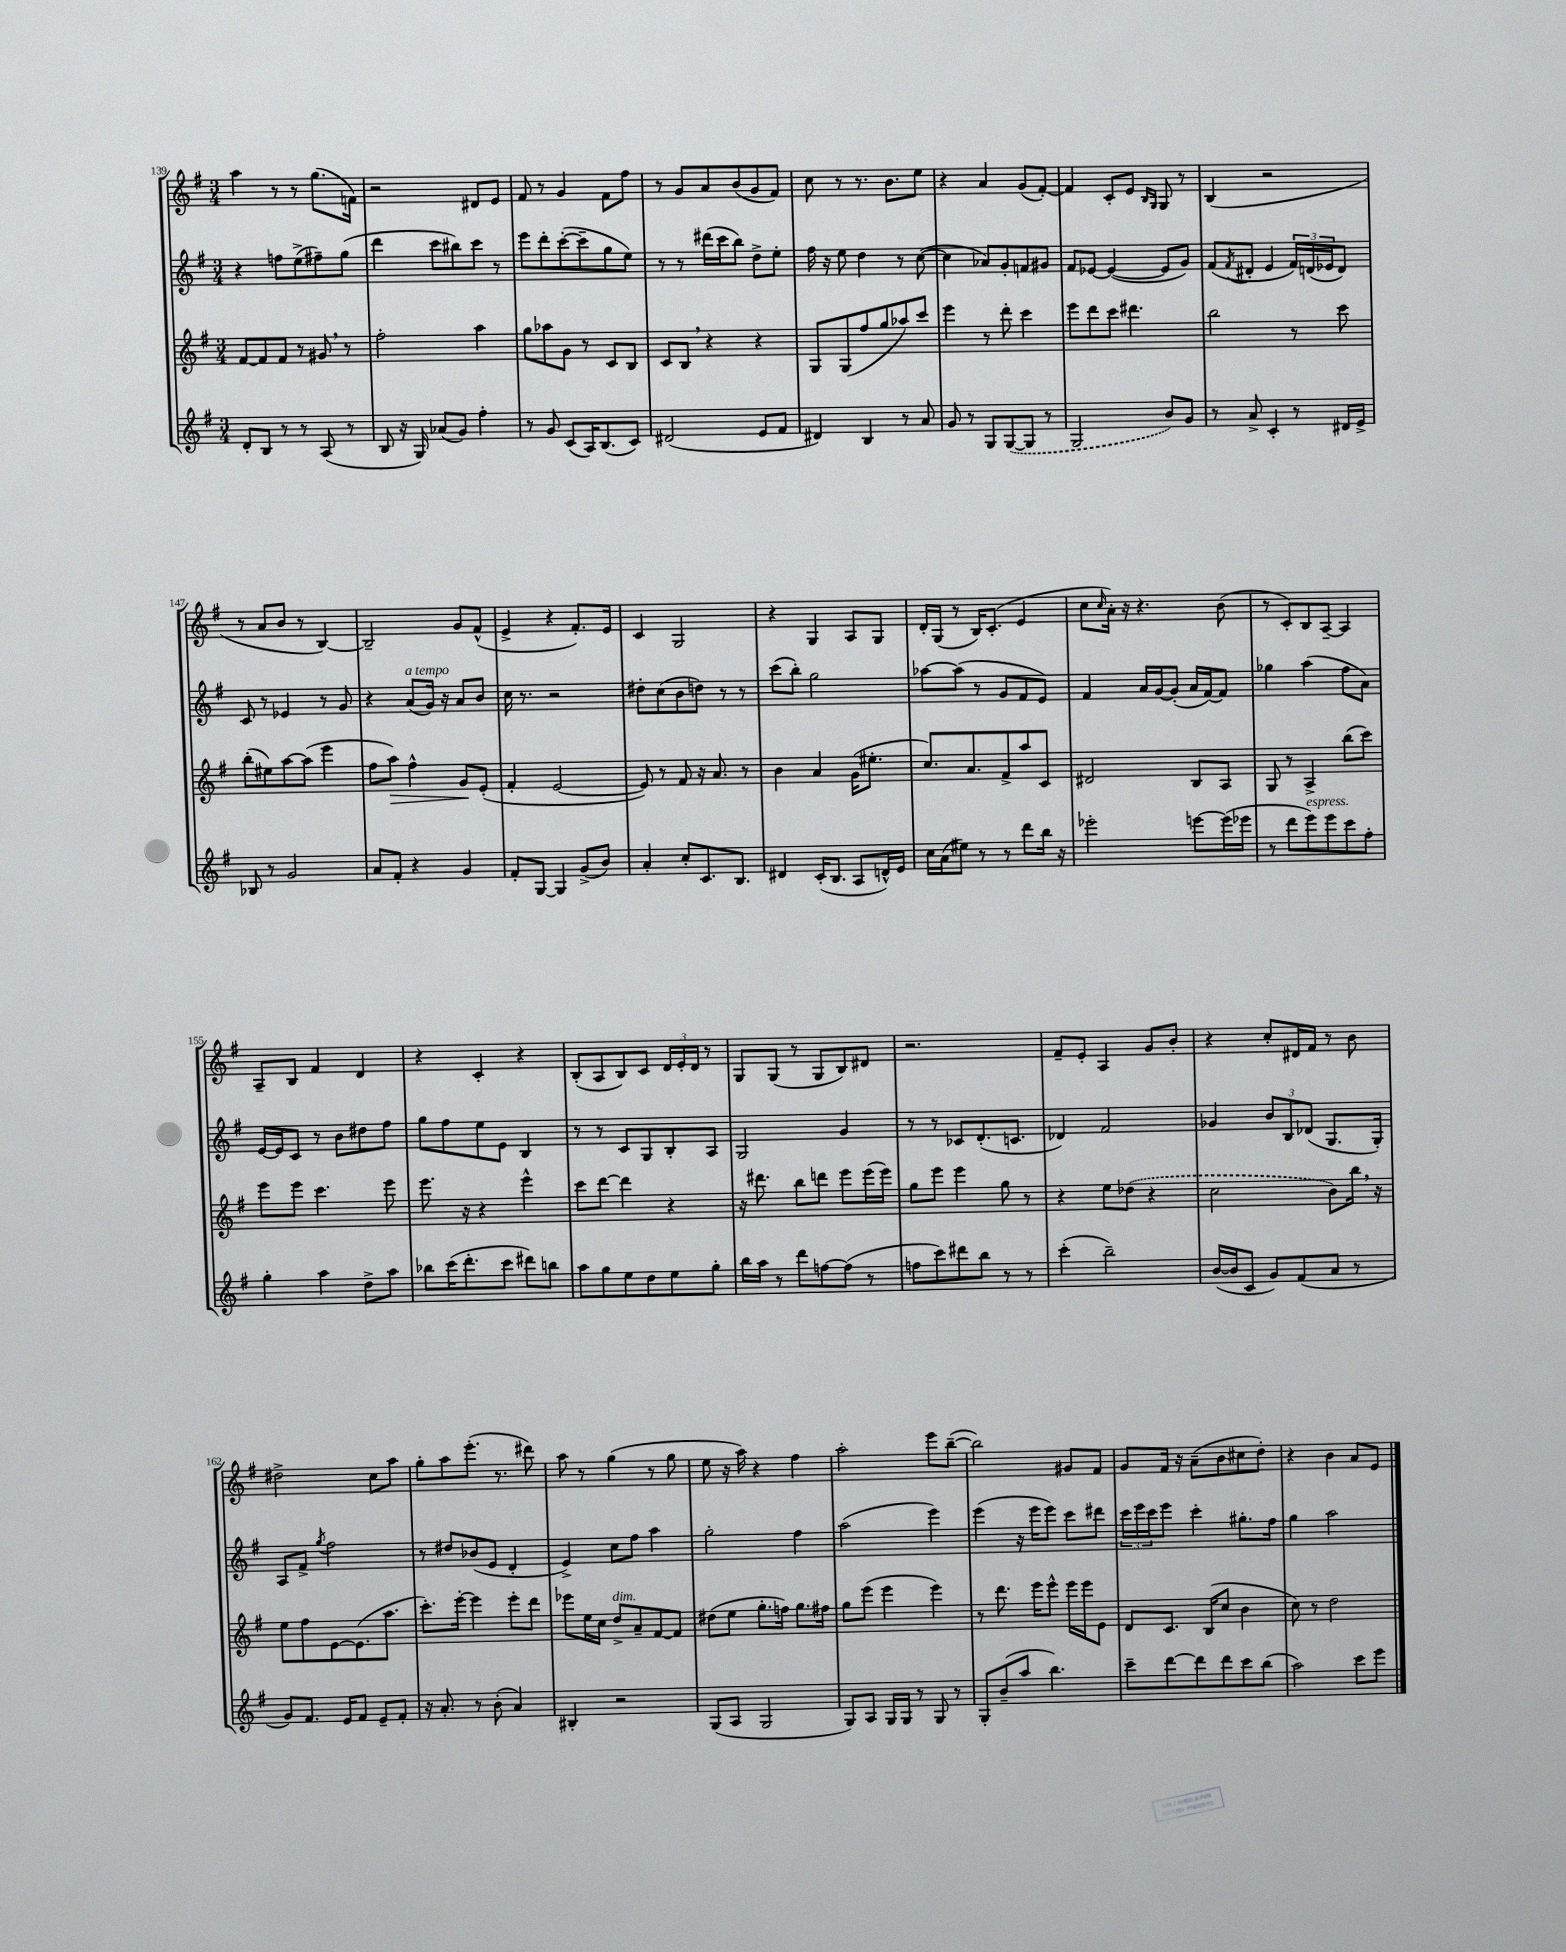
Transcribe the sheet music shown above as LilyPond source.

<<
\new StaffGroup <<
\new Staff = "s0" {
    \clef treble \key g \major \numericTimeSignature \time 3/4
    a''4 r8 r8 g''8.( f'16) |
    r2 dis'8 e'8 |
    fis'8 r8 g'4 fis'8 fis''8 |
    r8 g'8 a'8 b'8( g'8 fis'8) |
    c''8 r8 r8. b'8. e''8 |
    r4 a'4 g'8( fis'8~-.) |
    fis'4 c'8-. e'8 \grace { b16 g16 } g8 r8 |
    b4( r2 |
    r8 a'8 b'8 r8 b4~) |
    b2-- g'8 fis'8-^( |
    e'4-> r4 fis'8.-.) e'16 |
    c'4 g2 |
    r4 g4 a8 g8 |
    d'16-. g16( r8 b16) c'8.-.( e'4 |
    c''8 \grace { c''16 } a'16-.) r16 r4. b'8( |
    r8 c'8-.) b8 a8~-- a4 |
    a8-- b8 fis'4 d'4 |
    r4 c'4-. r4 |
    b8-.( a8 b8) c'8 \tuplet 3/2 { d'16 e'16-. d'16 } r8 |
    g8 g8( r8 g8 b8) dis'8 |
    r2. |
    fis'8-- e'8-. a4 g'8 b'8-. |
    r4 c''8-. dis'16 fis'16 r8 b'8 |
    dis''2-> c''8 a''8 |
    g''8-. a''8 e'''8.-.( r8. dis'''8) |
    a''8 r8 g''4( r8 g''8 |
    e''8 r16 a''16) r4 fis''4 |
    a''2-. e'''8 b''8~--( |
    b''2) gis'8 fis'8 |
    g'8 fis'16 r16 a'8--( b'8 cis''8 d''8-.) |
    r4 b'4 a'8 e'8 \bar "|." |
}
\new Staff = "s1" {
    \clef treble \key g \major \numericTimeSignature \time 3/4
    r4 f''8 e''8->( fis''8--) g''8( |
    d'''4 c'''8 bis''8) c'''8 r8 |
    e'''8 d'''8-. c'''8~-.( c'''8-- g''8 e''8) |
    r8 r8 dis'''16( c'''16 b''8) d''8-> e''8-. |
    fis''16 r16 e''8 d''4 r8 c''8~( |
    c''4 aes'8) g'8-. f'8 gis'8 |
    fis'8 ees'8~ ees'4~( ees'8 g'8) |
    fis'8( \acciaccatura { fis'8 } dis'8-. e'4 \tuplet 3/2 { fis'16) d'16( ees'16 } d'8) |
    c'8 r8 ees'4 r8 g'8 |
    r4 a'8^\markup { \italic "a tempo" }( g'16) r16 a'8 b'8 |
    c''16 r8. r2 |
    dis''8-. c''8( b'8 d''8) r8 r8 |
    c'''8( b''8-.) g''2 |
    aes''8~ aes''8( r8 g'8 fis'8 e'8) |
    fis'4 a'16 g'16~ g'8-.( a'16 fis'16~) fis'8 |
    ges''4 a''4( fis''8 a'8) |
    e'16~ e'16 c'8 r8 b'8 dis''8 fis''8 |
    g''8 fis''8 e''8 e'8 b4 |
    r8 r8 c'8 g8 b8-. a8 |
    g2 g'4 |
    r8 r8 ces'8 d'8.-.( c'8. |
    des'4) fis'2 |
    ges'4 \tuplet 3/2 { b'8 b8 des'8( } g8. g16-.) |
    a8 fis'8-> \acciaccatura { g''8 } fis''2 |
    r8 dis''8 bes'8( e'8 d'4-. |
    e'4->) c''8 fis''8 a''4 |
    g''2-. fis''4 |
    a''2( e'''4) |
    e'''4( r16 e'''16 e'''8) c'''8 dis'''8 |
    \tuplet 3/2 { c'''16 e'''16 c'''16 } e'''8 c'''4-. gis''8.-. fis''16 |
    g''4 a''2 \bar "|." |
}
\new Staff = "s2" {
    \clef treble \key g \major \numericTimeSignature \time 3/4
    fis'8~ fis'8 fis'8 r8 gis'8 \breathe r8 |
    fis''2-. a''4 |
    g''8 aes''8 g'8 r8 c'8 b8 |
    c'8 b8 \breathe r4 r4 |
    g8 g8( fis''8 g''8 aes''8) c'''8 |
    e'''4 r8 d'''8-. c'''4 |
    e'''8 d'''8 c'''8 dis'''4. |
    b''2 r8 c'''8 |
    b''8-.( eis''8) a''8~ a''8( e'''4 |
    fis''8 a''8\>) fis''4-^ g'8\! e'8-.( |
    fis'4-. e'2~ |
    e'8) r8 fis'8 r16 a'8. r8 |
    b'4 a'4 g'16( eis''8.-. |
    c''8.) a'8. fis'8-> a''8 c'8 |
    dis'2 b8 a8 |
    g8 r8 a4-> b''8( c'''8) |
    e'''8 e'''8 c'''4. e'''8 |
    e'''8. r16 r4 e'''4-^ |
    c'''8 d'''8~ d'''4 r4 |
    r16 dis'''8. b''8 d'''8 e'''8 e'''16( e'''16) |
    g''8 e'''8 e'''4 g''8 r8 |
    r4 e''8 \once \slurDashed des''8( r4 |
    c''2 b'8) b''16 \breathe r16 |
    e''8 fis''8 e'8~ e'8.( a''8. |
    c'''8.-.) e'''16~-. e'''4 e'''8-. d'''8 |
    ees'''8 e''16 c''16 d''8->^\markup { \italic "dim." } a'8-- fis'8~ fis'8 |
    dis''8( e''8 g''8.-. f''16) g''8. fis''16 |
    g''8 e'''8( e'''4 e'''4) |
    r8 d'''8. e'''16 e'''8-^ e'''16 e'''16 e'8 |
    d'8 c'8. b16( c''8 b'4 |
    c''8) r8 d''2 \bar "|." |
}
\new Staff = "s3" {
    \clef treble \key g \major \numericTimeSignature \time 3/4
    d'8-. b8 r8 r8 a8( r8 |
    b8 r16 g16) aes'8( g'8) fis''4-. |
    r8 g'8 c'8( a16) b8.( c'8) |
    dis'2( e'8 fis'8 |
    dis'4) b4 r8 a'8 |
    g'8 r8 g8 \once \slurDashed g8~( g8 r8 |
    g2 b'8) g'8 |
    r8 a'8-> c'4-. r8 dis'16 e'16-> |
    bes8 r8 g'2 |
    a'8 fis'8-. r4 g'4 |
    fis'8-. g8~ g4 g'8->( b'8) |
    a'4-. c''8-. c'8. b8. |
    dis'4 c'16-.( b8. a8 d'16-^) e'16 |
    c''16 a'16( eis''8) r8 r8 d'''8 b''16 r16 |
    ees'''2-. e'''8~ e'''16( ees'''16 |
    r8 d'''8 e'''8^\markup { \italic "espress." }) e'''8 c'''8 fis''8-. |
    g''4-. a''4 d''8-> a''8 |
    bes''8 c'''16( d'''8.-. c'''8 dis'''8) b''8 |
    a''8 g''8 e''8 d''8 e''8 g''8-. |
    b''16 a''16 r8 d'''8 f''8~ f''8( r8 |
    f''8 c'''8) dis'''8 b''8 r8 r8 |
    c'''4-.( b''2--) |
    b'16~( b'16 c'8 g'8) fis'8( a'8 r8 |
    g'8) fis'8. e'16 fis'8 e'8-- fis'8-. |
    r16 a'8.-. r8 b'8-.( a'4) |
    bis4-. r2 |
    g8( a8 g2 |
    g8) a8 g16 g16 r8 g8 r8 |
    g8-. b'8--( a''8 b''4.) |
    c'''8-- d'''8~ d'''8 d'''8 c'''8 b''8( |
    a''2) c'''8 e'''8 \bar "|." |
}
>>
>>
\layout { \context { \Score currentBarNumber = #139 } }
